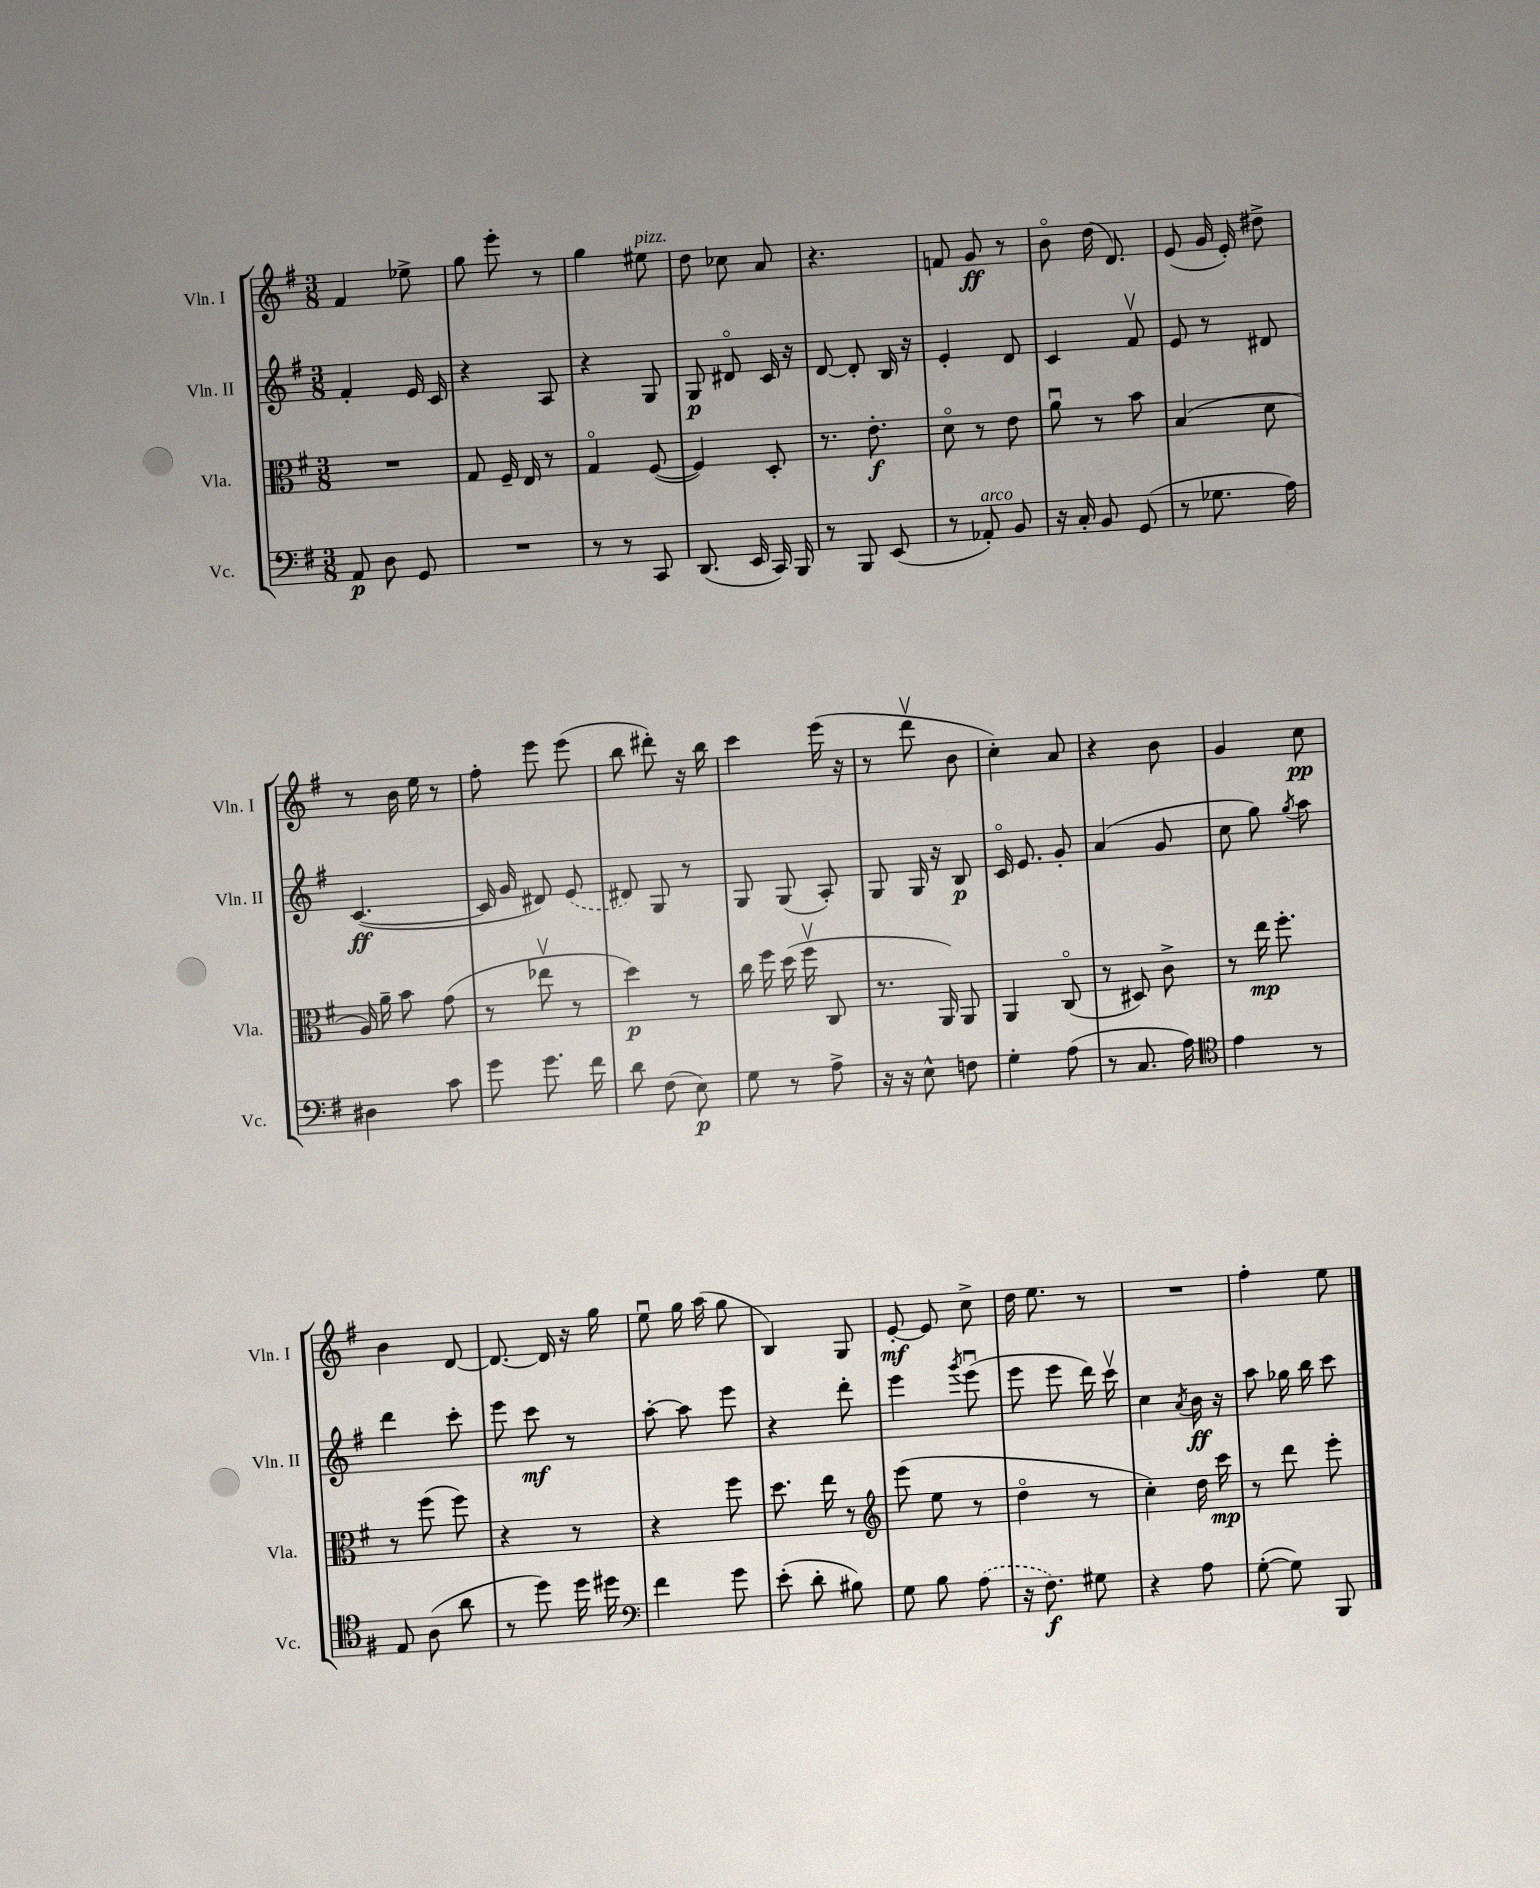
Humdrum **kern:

**kern	**kern	**kern	**kern
*staff4	*staff3	*staff2	*staff1
*clefF4	*clefC3	*clefG2	*clefG2
*k[f#]	*k[f#]	*k[f#]	*k[f#]
*M3/8	*M3/8	*M3/8	*M3/8
8AA/	4.r	4f#'/	4f#/
8D\	.	.	.
8GG/	.	16e/	8ee-^\
.	.	16c/	.
=	=	=	=
4.r	8G/	4r	8gg\
.	16F#~/	.	8eee'\
.	16E/	.	.
.	8r	8A/	8r
=	=	=	=
8r	4Go/	4r	4gg\
8r	.	.	.
8CC/	([8F#/	8G/	8ee#\
=	=	=	=
(8.DD/	4F#/])	8G/	8dd\
.	.	8d#o/	8cc-\
16EE/	.	.	.
16CC/)	8D'/	16c/	8a/
16BBB/	.	16r	.
=	=	=	=
8r	8.r	[8d/	4.r
8BBB/	.	8d'/]	.
.	8.e'\	.	.
(8EE/	.	16B/	.
.	.	16r	.
=	=	=	=
8r	8do\	4e'/	8f/
8AA-'/)	8r	.	8g/
8BB/	8e\	8d/	8r
=	=	=	=
16r	8au\	4c/	8bo\
16C'/	.	.	.
8BB/	8r	.	(16dd\
.	.	.	8.d/)
(8GG/	8b\	8f#v/	.
=	=	=	=
8r	(4B/	8e/	(8e/
8.G-\	.	8r	16g/
.	.	.	16e'/)
.	8d\	8d#/	8dd#^\
16A\)	.	.	.
=	=	=	=
4D#\	16A/)	([4.c/	8r
.	16a~\	.	.
.	8b\	.	16b\
.	.	.	16ee\
8c\	(8g\	.	8r
=	=	=	=
8g\	8r	16c/]	8ff#'\
.	.	16g/	.
8.g\	8ee-v\	8d#/)	8eee\
.	8r	(8e/	(8eee\
16f#\	.	.	.
=	=	=	=
8d\	4dd\)	8d#/)	8bb\
(8F#\	.	8G/	8ddd#'\)
8E\)	8r	8r	16r
.	.	.	16bb\
=	=	=	=
8G\	16cc\	8G/	4ccc\
.	16ff#\	.	.
8r	(16dd\	(8G/	.
.	16ff#v\	.	.
8A^\	8C/	8A'/)	(16eee\
.	.	.	16r
=	=	=	=
16r	8.r	8G/	8r
16r	.	.	.
8E^^\	.	16G/	8dddv\
.	16AA/)	16r	.
8F\	8AA/	8B/	8b\
=	=	=	=
4G'\	4AA/	16co/	4cc'\)
.	.	8.e/	.
(8A\	(8Co/	8g'/	8a/
=	=	=	=
8r	8r	(4a/	4r
8.C/	8D#/)	.	.
.	8c^\	8g/	8b\
16A\)	.	.	.
=	=	=	=
*clefC4	*	*	*
4e\	8r	8cc\	4g/
.	16ee\	8gg\)	.
.	8.ff#'\	.	.
.	.	8qgg/	.
8r	.	8aa\	8cc\
=	=	=	=
8E/	8r	4ddd\	4b\
(8A\	(8ff#\	.	.
8a\	8ff#\)	8ccc'\	[8d/
=	=	=	=
8r	4r	8eee\	8.d/_
8dd\)	.	8ccc\	.
.	.	.	16d/]
16dd\	8r	8r	16r
16dd#\	.	.	16gg\
=	=	=	=
*clefF4	*	*	*
4f#\	4r	[8aa'\	8eeu\
.	.	8aa\]	16gg\
.	.	.	(16aa\
8g\	8ff#\	8eee\	8gg\
=	=	=	=
(8e'\	8.dd\	4r	4B/)
8d'\	.	.	.
.	16ee\	.	.
8B#\)	8r	8ddd'\	8G/
=	=	=	=
*	*clefG2	*	*
8G\	(8eee\	4eee\	[8e'/
8B\	8ee\	.	8e/]
.	.	8qggg/	.
(8A\	8r	(8eeeu\	8cc^\
=	=	=	=
16r	4ddo\	8eee\	16dd\
8.F#\)	.	.	8.ee\
.	.	8eee\	.
8G#\	8r	16ddd\)	8r
.	.	16cccv\	.
=	=	=	=
4r	4cc'\)	4cc\	4.r
.	.	8qa/	.
8A\	16dd\	16b\	.
.	16ccc\	16r	.
=	=	=	=
([8G'\	8r	8aa\	4ff#'\
8G\])	8ddd\	16gg-\	.
.	.	16bb\	.
8BBB/	8eee'\	8ccc\	8ee\
==	==	==	==
*-	*-	*-	*-
